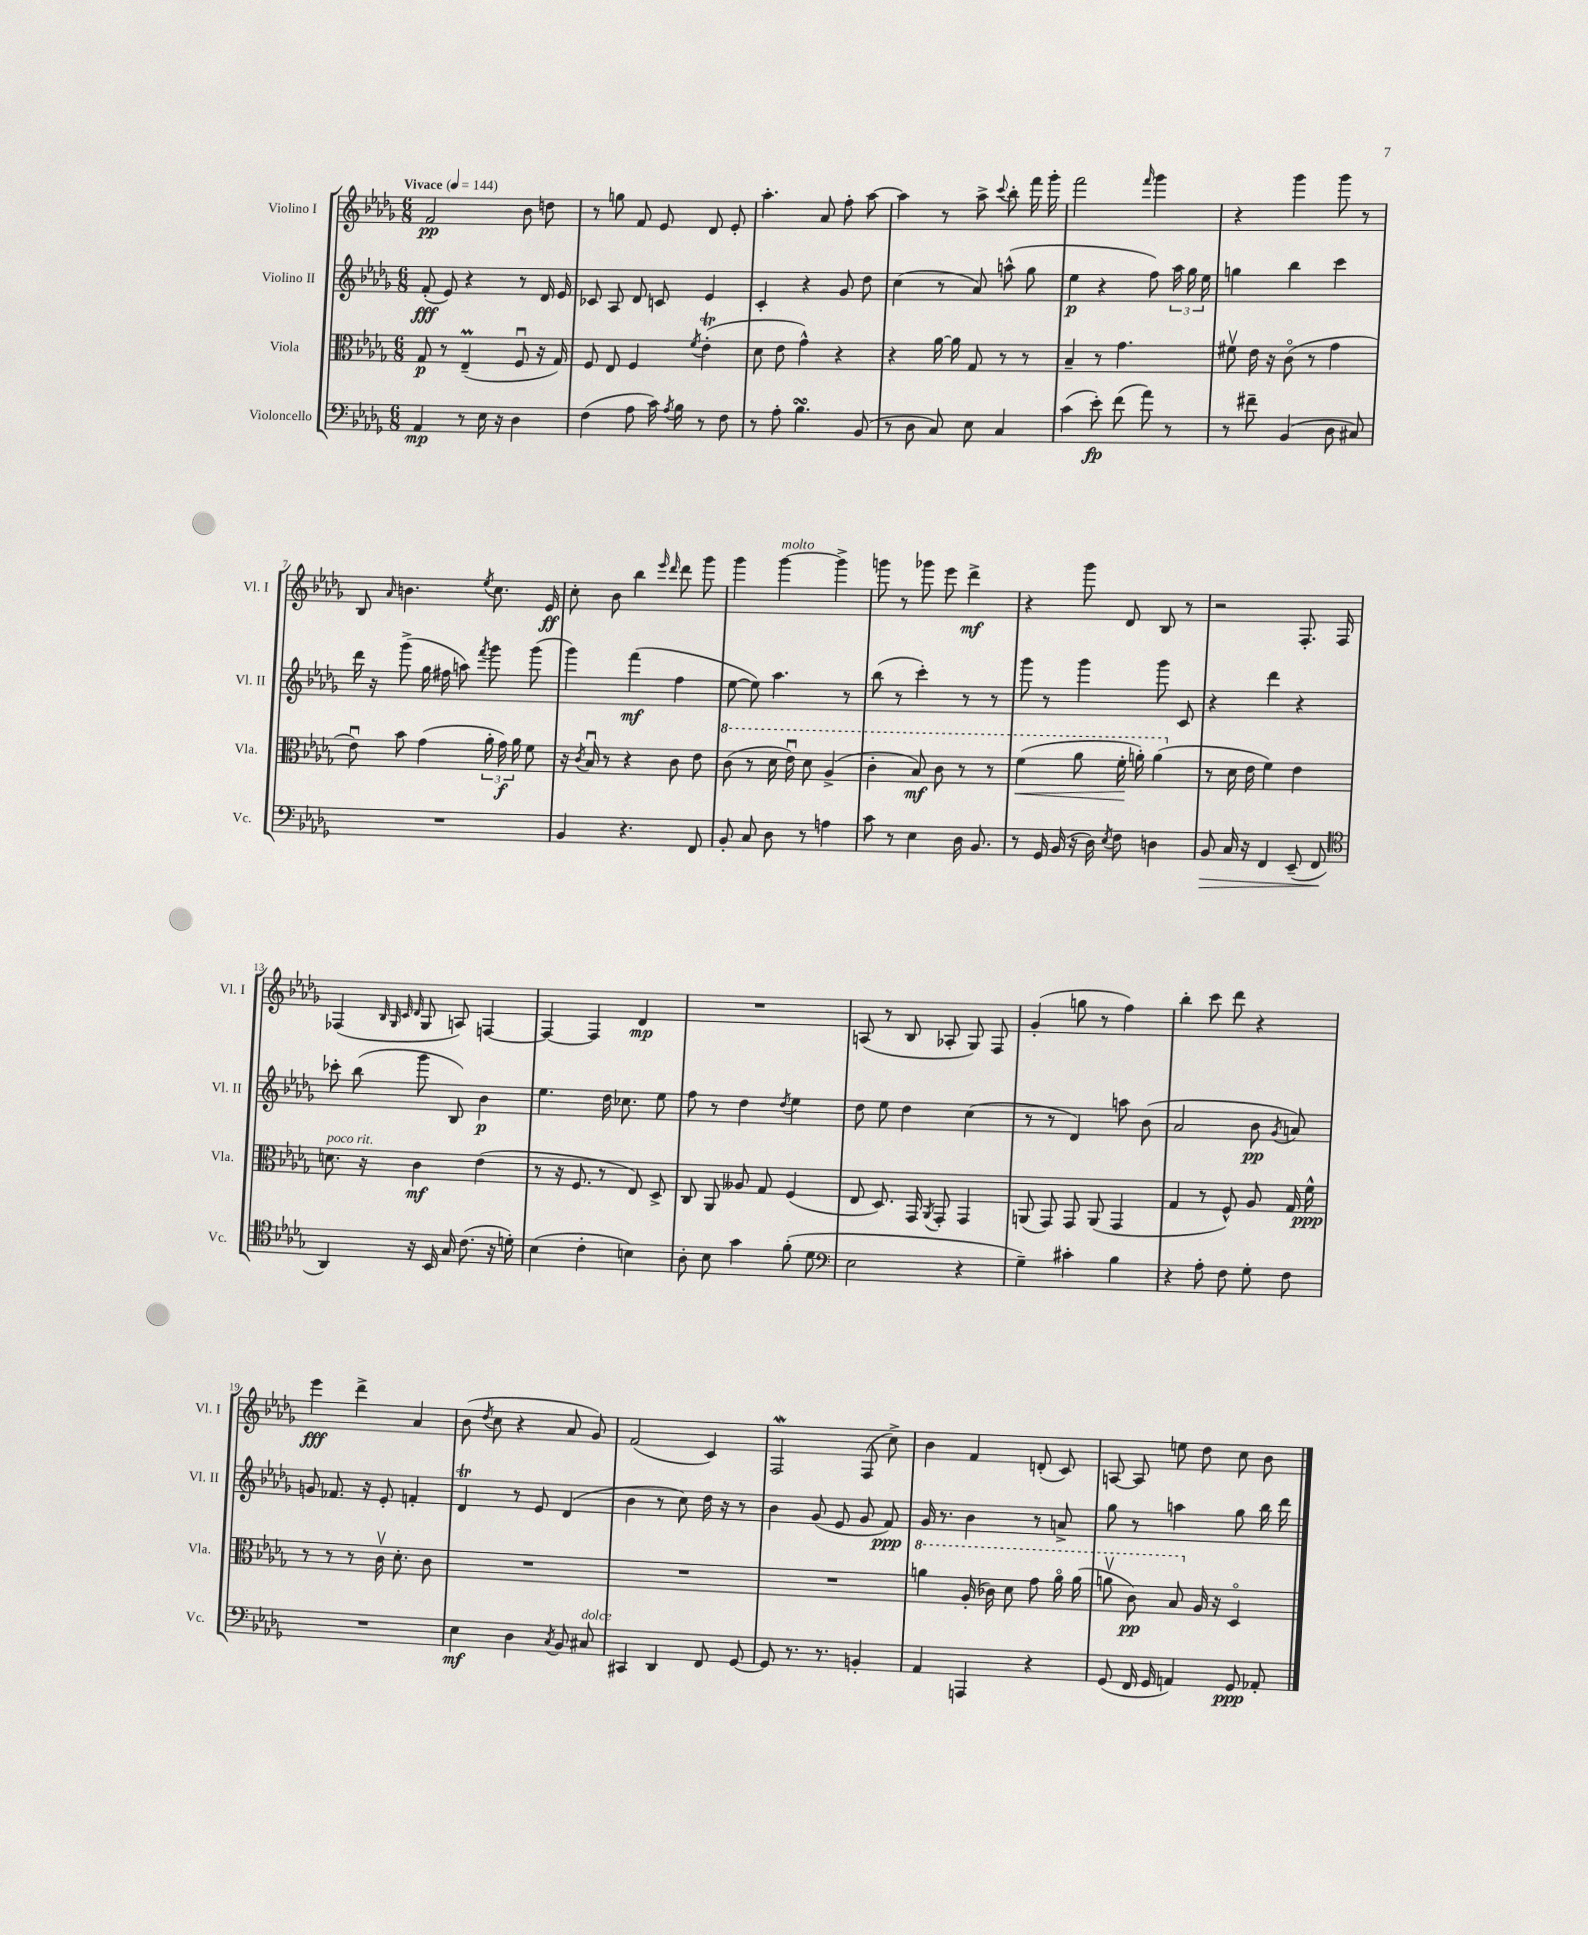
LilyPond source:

<<
\new StaffGroup <<
\new Staff = "s0" \with { instrumentName = "Violino I" shortInstrumentName = "Vl. I" } {
    \clef treble \key des \major \numericTimeSignature \time 6/8 \tempo "Vivace" 4 = 144
    \autoBeamOff f'2\pp bes'8 d''8 |
    r8 g''8 f'8 ees'8 des'8 ees'8-. |
    aes''4.-. aes'8 f''8-. aes''8~ |
    aes''4 r8 aes''8-> \appoggiatura { c'''8 } bes''8-. f'''16 ges'''16-. |
    f'''2 \grace { f'''16 } ges'''4 |
    r4 ges'''4 ges'''8 r8 |
    bes8 \grace { aes'16 } b'4. \acciaccatura { ees''8 } c''8. ees'16\ff |
    c''8-. bes'8 bes''4 \grace { ees'''16 des'''16 } des'''8 ges'''8 |
    ges'''4 ges'''4~^\markup { \italic "molto" } ges'''4-> |
    g'''8 r8 ges'''8 ees'''8 des'''4->\mf |
    r4 ges'''8 des'8 bes8 r8 |
    r2 f8.-. f16 |
    fes4( \grace { bes32 ges32 c'32 des'32 } ges8 a8) f4~ |
    f4~ f4 des'4\mp |
    R2. |
    a8( r8 bes8 aes8-. ges8) f8 |
    ges'4-.( g''8 r8 f''4) |
    bes''4-. c'''8 des'''8 r4 |
    ees'''4\fff des'''4-> aes'4 |
    bes'8( \acciaccatura { des''8 } c''8 r4 aes'8 ges'8) |
    f'2( c'4) |
    f2\mordent f8( c''8->) |
    bes'4 f'4 d'8-.( c'8) |
    a8~ a8 e''8 des''8 c''8 bes'8 \bar "|." |
}
\new Staff = "s1" \with { instrumentName = "Violino II" shortInstrumentName = "Vl. II" } {
    \clef treble \key des \major \numericTimeSignature \time 6/8
    \autoBeamOff f'8-.\fff( ees'8) r4 r8 des'16 ees'16 |
    ces'8 aes8 des'8 c'8 ees'4 |
    c'4-. r4 ges'8 des''8 |
    c''4( r8 aes'8) a''8-^( ges''8 |
    ees''4\p r4 f''8) \tuplet 3/2 { aes''16 ges''16 ees''16 } |
    g''4 bes''4 c'''4 |
    des'''16 r16 ges'''8->( ges''16 fis''16 a''8) \acciaccatura { f'''8 } ges'''8 ges'''8( |
    ges'''4) f'''4\mf( f''4 |
    ees''8~ ees''8) aes''4. r8 |
    bes''8( r8 c'''4-.) r8 r8 |
    ges'''8 r8 ges'''4 ges'''8 c'8 |
    r4 des'''4 r4 |
    ces'''8-. bes''8( ges'''8 bes8) bes'4\p |
    ees''4. des''16 ces''8. ees''8 |
    f''8 r8 des''4 \acciaccatura { des''8 } ees''4 |
    des''8 ees''8 des''4 c''4( |
    r8 r8 des'4) a''8 bes'8( |
    aes'2 bes'8\pp \acciaccatura { ges'8 } a'8) |
    g'8 fes'8. r16 ees'8-. f'4-. |
    des'4\trill r8 ees'8 des'4( |
    bes'4 r8 c''8) des''16 r16 r8 |
    bes'4 ges'8( ees'8 ges'8 f'8\ppp) |
    ges'16 r8. bes'4 r8 a'8-> |
    ges''8 r8 a''4 ges''8 bes''16 des'''16 \bar "|." |
}
\new Staff = "s2" \with { instrumentName = "Viola" shortInstrumentName = "Vla." } {
    \clef alto \key des \major \numericTimeSignature \time 6/8
    \autoBeamOff ges8\p r8 ees4--\prall( f8\downbow r16 ges16) |
    f8 ees8 f4 \acciaccatura { f'8 } ees'4-.\trill( |
    des'8 ees'8 ges'4-^) r4 |
    r4 aes'16~ aes'16 ges8 r8 r8 |
    bes4-- r8 ges'4. |
    fis'8\upbow ees'16 r16 c'8\flageolet( r8 ges'4 |
    ees'8\downbow) bes'8 ges'4( \tuplet 3/2 { aes'16-. ges'16\f) aes'16 } f'8 |
    r16 \acciaccatura { c'8 } bes16\downbow r8 r4 c'8 ees'8 |
    \ottava #1 c''8( r8 des''16 ees''16\downbow) des''8 aes'4->( |
    c''4-. bes'8\mf) c''8 r8 r8 |
    f''4\<( aes''8 f''16-.\! a''16-.) a''4( \ottava #0 |
    r8 des'16 ees'16 f'4) ees'4 |
    d'8.^\markup { \italic "poco rit." } r16 c'4\mf ees'4( |
    r8 r16 f8. r8 ees8) des8-> |
    c8 aes,8 aeses8 ges8 f4( |
    ees8 des8.) ges,16 \acciaccatura { aes,8 } ges,8-. ges,4 |
    a,8( ges,8) ges,8 a,8( ges,4 |
    ges4 r8 f8-^) aes8 ges16 f'16-^\ppp |
    r8 r8 r8 c'16\upbow des'8.-. c'8 |
    R2. |
    R2. |
    R2. |
    \ottava #1 a''4 aes'16-.( ces''16) des''8 ges''8 a''16\flageolet a''16( |
    a''8\upbow c''8\pp) bes'8 \ottava #0 aes16 r16 des4\flageolet \bar "|." |
}
\new Staff = "s3" \with { instrumentName = "Violoncello" shortInstrumentName = "Vc." } {
    \clef bass \key des \major \numericTimeSignature \time 6/8
    \autoBeamOff aes,4\mp r8 ees16 r16 des4 |
    f4( aes8 c'16) \acciaccatura { aes8 } bes16 r8 f8 |
    r8 aes8-. bes4.\turn bes,8( |
    r8 des8 c8) ees8 c4 |
    c'4( ees'8-.\fp) f'8( aes'8) r8 |
    r8 fis'8-- bes,4( des8 cis8) |
    R2. |
    bes,4 r4. f,8 |
    bes,8-. c8 des8 r8 a4 |
    c'8 r8 ees4 des16 bes,8. |
    r8 ges,16 bes,16( r16 des16) \acciaccatura { ees8 } f8 d4 |
    bes,8\> c16 r16 f,4 ees,8--( f,8\! |
    \clef tenor aes,4) r16 bes,16 ges16 c'8.( r16 d'16-.) |
    bes4( c'4-. b4) |
    aes8-. bes8 ges'4 f'8-.( des'8 |
    \clef bass ees2 r4 |
    ges4--) cis'4-. bes4 |
    r4 aes8-. f8 ges8-. f8 |
    R2. |
    ees4\mf des4 \acciaccatura { c8 } bes,8 cis8^\markup { \italic "dolce" } |
    cis,4 des,4 f,8 ges,8~ |
    ges,8 r8. r8. b,4-. |
    aes,4 a,,4 r4 |
    ges,8( f,16 ges,16 a,4) ges,8\ppp aes,8-. \bar "|." |
}
>>
>>
